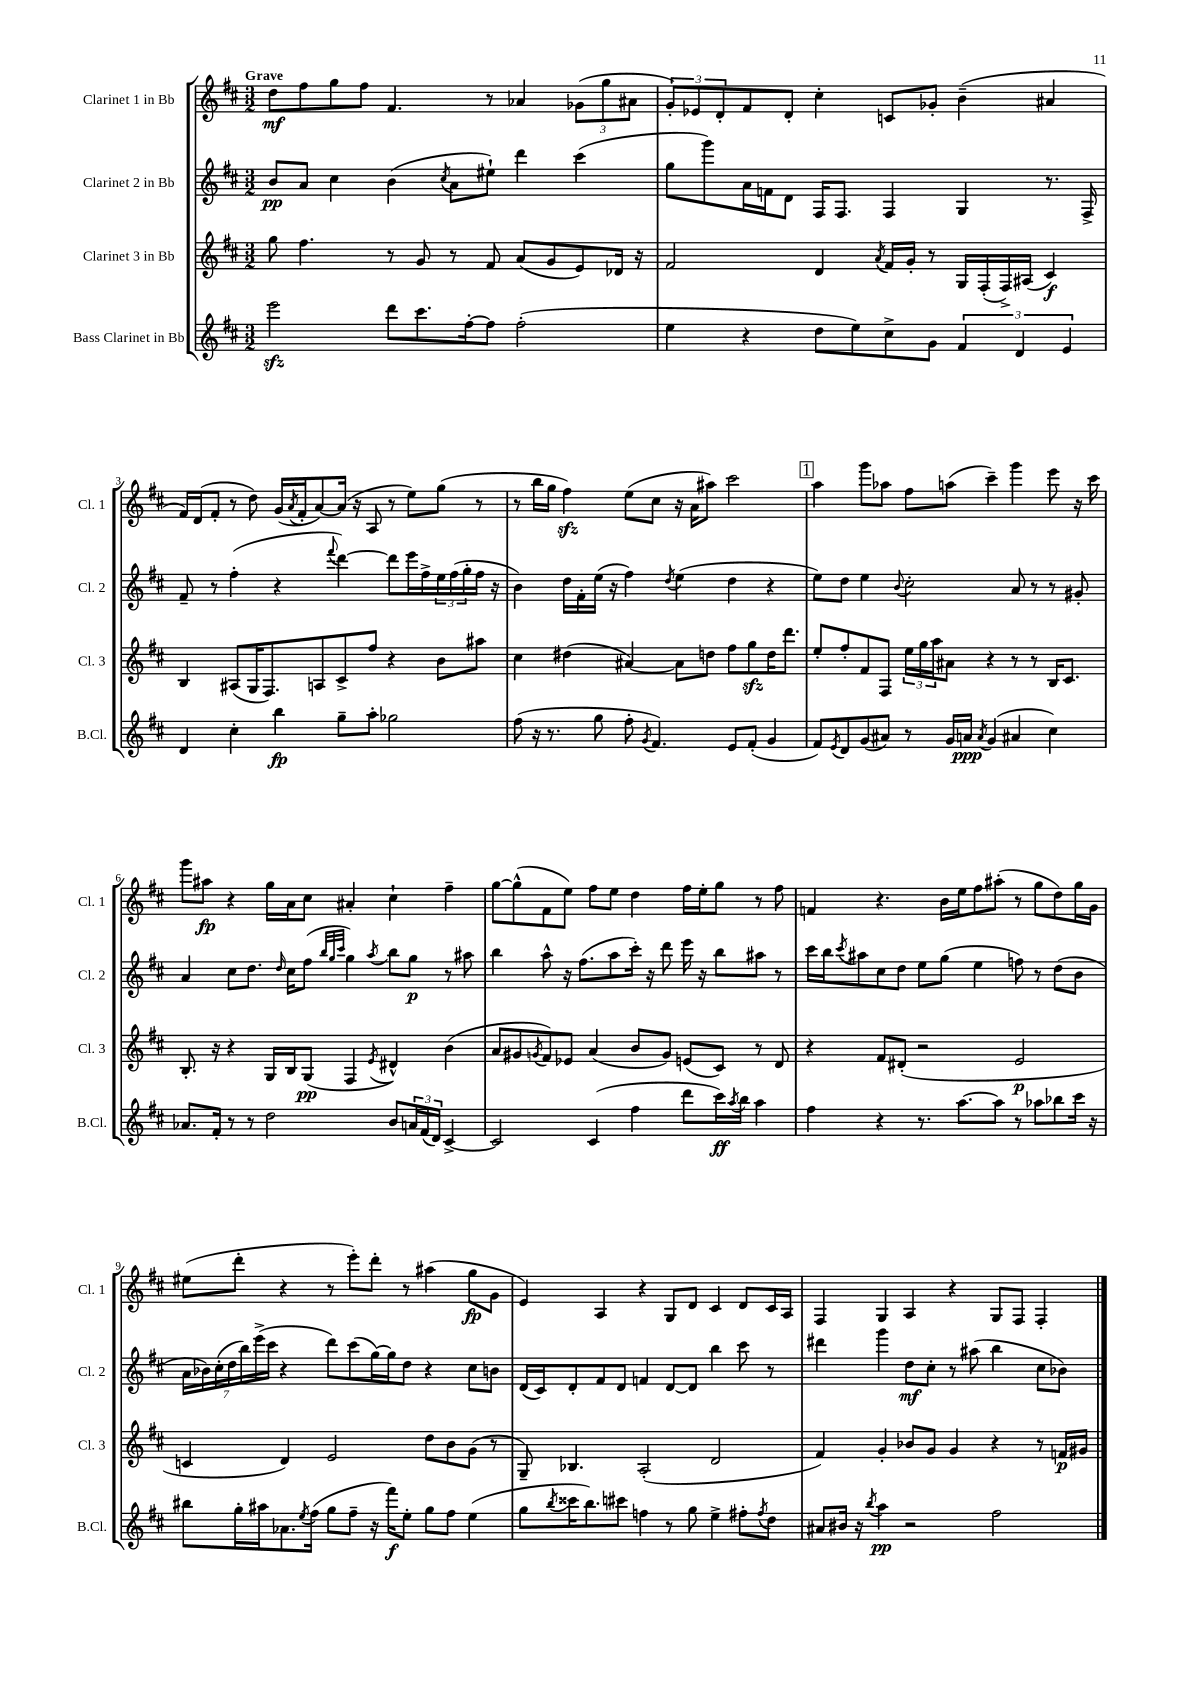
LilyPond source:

<<
\new StaffGroup <<
\new Staff = "s0" \with { instrumentName = "Clarinet 1 in Bb" shortInstrumentName = "Cl. 1" } {
    \clef treble \key d \major \numericTimeSignature \time 3/2 \tempo "Grave"
    d''8\mf fis''8 g''8 fis''8 fis'4. r8 aes'4 \tuplet 3/2 { ges'8( g''8 ais'8 } |
    \tuplet 3/2 { g'8-.) ees'8 d'8-. } fis'8 d'8-. cis''4-. c'8 ges'8-. b'4--( ais'4 |
    fis'16) d'16( fis'8-. r8 d''8) g'16( \acciaccatura { a'8 } fis'16-. a'8~) a'16( r16 a8 r8 e''8) g''8( r8 |
    r8 b''16 g''16 fis''4\sfz) e''8( cis''8 r16 a'16 ais''8) cis'''2 |
    \mark \markup { \box "1" } a''4 g'''8 aes''8 fis''8 a''8( cis'''4--) g'''4 e'''8 r16 cis'''16 |
    g'''8 ais''8\fp r4 g''16 a'16 cis''8 ais'4-. cis''4-! fis''4-- |
    g''8~ g''8-^( fis'8 e''8) fis''8 e''8 d''4 fis''16 e''16-. g''8 r8 fis''8 |
    f'4 r4. b'16 e''16 fis''8 ais''8-.( r8 g''8 d''8) g''16 g'16 |
    eis''8( d'''8-. r4 r8 e'''8-.) d'''8-. r8 ais''4( g''8\fp g'8 |
    e'4) a4 r4 g8 d'8 cis'4 d'8 cis'16 a16 |
    fis4 g4 a4 r4 g8 fis8 fis4-. \bar "|." |
}
\new Staff = "s1" \with { instrumentName = "Clarinet 2 in Bb" shortInstrumentName = "Cl. 2" } {
    \clef treble \key d \major \numericTimeSignature \time 3/2
    b'8\pp a'8 cis''4 b'4( \acciaccatura { cis''8 } a'8 eis''8-!) d'''4 cis'''4( |
    g''8 g'''8) a'16 f'16 d'8 fis16 fis8. fis4 g4 r8. fis16-> |
    fis'8-- r8 fis''4-.( r4 \appoggiatura { fis'''8 } d'''4~) d'''8 e'''16 fis''16-> \tuplet 3/2 { e''16 fis''16( g''16-. } fis''16 r16 |
    b'4) d''16 fis'16-. e''16( r16 fis''4) \acciaccatura { d''8 } e''4( d''4 r4 |
    \mark \markup { \box "1" } e''8) d''8 e''4 \appoggiatura { b'8 } cis''2-. a'8 r8 r8 gis'8-. |
    a'4 cis''8 d''8. \grace { d''16 } cis''16 fis''8( \grace { b''32 g''32 cis'''32 } g''4) \acciaccatura { a''8 } b''8 g''8\p r8 ais''8 |
    b''4 a''8-^ r16 fis''8.( a''8 cis'''16-.) r16 d'''8 e'''16 r16 b''8 ais''8 r8 |
    cis'''16 b''16 \acciaccatura { cis'''8 } ais''8 cis''8 d''8 e''8 g''8( e''4 f''8) r8 d''8( b'8 |
    \tuplet 7/4 { a'16 bes'16) cis''16-.( d''16 b''16) e'''16->( cis'''16 } r4 d'''8) cis'''8( g''16~) g''16 d''8 r4 cis''8 b'8 |
    d'16( cis'16) d'8-. fis'8 d'8 f'4 d'8~ d'8 b''4 cis'''8 r8 |
    dis'''4 g'''4 d''8\mf cis''8-. r8 ais''8( b''4 cis''8 bes'8) \bar "|." |
}
\new Staff = "s2" \with { instrumentName = "Clarinet 3 in Bb" shortInstrumentName = "Cl. 3" } {
    \clef treble \key d \major \numericTimeSignature \time 3/2
    g''8 fis''4. r8 g'8 r8 fis'8 a'8( g'8 e'8) des'16 r16 |
    fis'2 d'4 \acciaccatura { a'8 } fis'16 g'16-. r8 g16 fis16-.( fis16->) ais16( cis'4\f) |
    b4 ais8( g16 fis8.) a8 cis'8-> fis''8 r4 b'8 ais''8 |
    cis''4 dis''4( ais'4~) ais'8 d''8 fis''8 g''8\sfz d''16 d'''8. |
    \mark \markup { \box "1" } e''8-. fis''8-. fis'8 fis8 \tuplet 3/2 { e''16 g''16 a''16 } ais'8 r4 r8 r8 b16 cis'8. |
    b8.-. r16 r4 g16 b16 g8\pp( fis4 \acciaccatura { e'8 } dis'4-^) b'4( |
    a'8 gis'8 \acciaccatura { g'8 } fis'8) ees'8 a'4( b'8 g'8) e'8( cis'8) r8 d'8 |
    r4 fis'8 dis'8-.( r2 e'2\p |
    c'4 d'4) e'2 d''8 b'8 g'8( r8 |
    g8--) bes4. a2-.( d'2 |
    fis'4) g'4-. bes'8 g'8 g'4 r4 r8 f'16\p gis'16 \bar "|." |
}
\new Staff = "s3" \with { instrumentName = "Bass Clarinet in Bb" shortInstrumentName = "B.Cl." } {
    \clef treble \key d \major \numericTimeSignature \time 3/2
    e'''2\sfz d'''8 cis'''8. fis''16~-. fis''8 fis''2-.( |
    e''4 r4 d''8 e''8) cis''8-> g'8 \tuplet 3/2 { fis'4 d'4 e'4 } |
    d'4 cis''4-. b''4\fp g''8-- a''8-. ges''2 |
    fis''8( r16 r8. g''8 fis''8-. \acciaccatura { g'8 } fis'4.) e'8 fis'8-.( g'4 |
    \mark \markup { \box "1" } fis'8) \acciaccatura { e'8 } d'8 g'8( ais'8) r8 g'16 a'16\ppp \acciaccatura { a'8 } g'4( ais'4 cis''4) |
    aes'8. fis'16-. r8 r8 d''2 b'8 \tuplet 3/2 { a'16 fis'16( d'16) } cis'4~-> |
    cis'2 cis'4( fis''4 d'''8 cis'''16\ff) \acciaccatura { a''8 } b''16 a''4 |
    fis''4 r4 r8. a''8.~ a''8 r8 aes''8 bes''8 cis'''16 r16 |
    bis''8 g''16-. ais''16 aes'8. \acciaccatura { e''8 } fis''16( g''8 fis''8-- r16 fis'''16\f) e''8-. g''8 fis''8 e''4( |
    g''8 \acciaccatura { b''8 } cisis'''16 b''8.) cis'''8 f''4 r8 g''8 e''4-> fis''8-. \acciaccatura { fis''8 } d''8 |
    ais'8 bis'16 r16 \acciaccatura { b''8 } a''4\pp r2 fis''2 \bar "|." |
}
>>
>>
